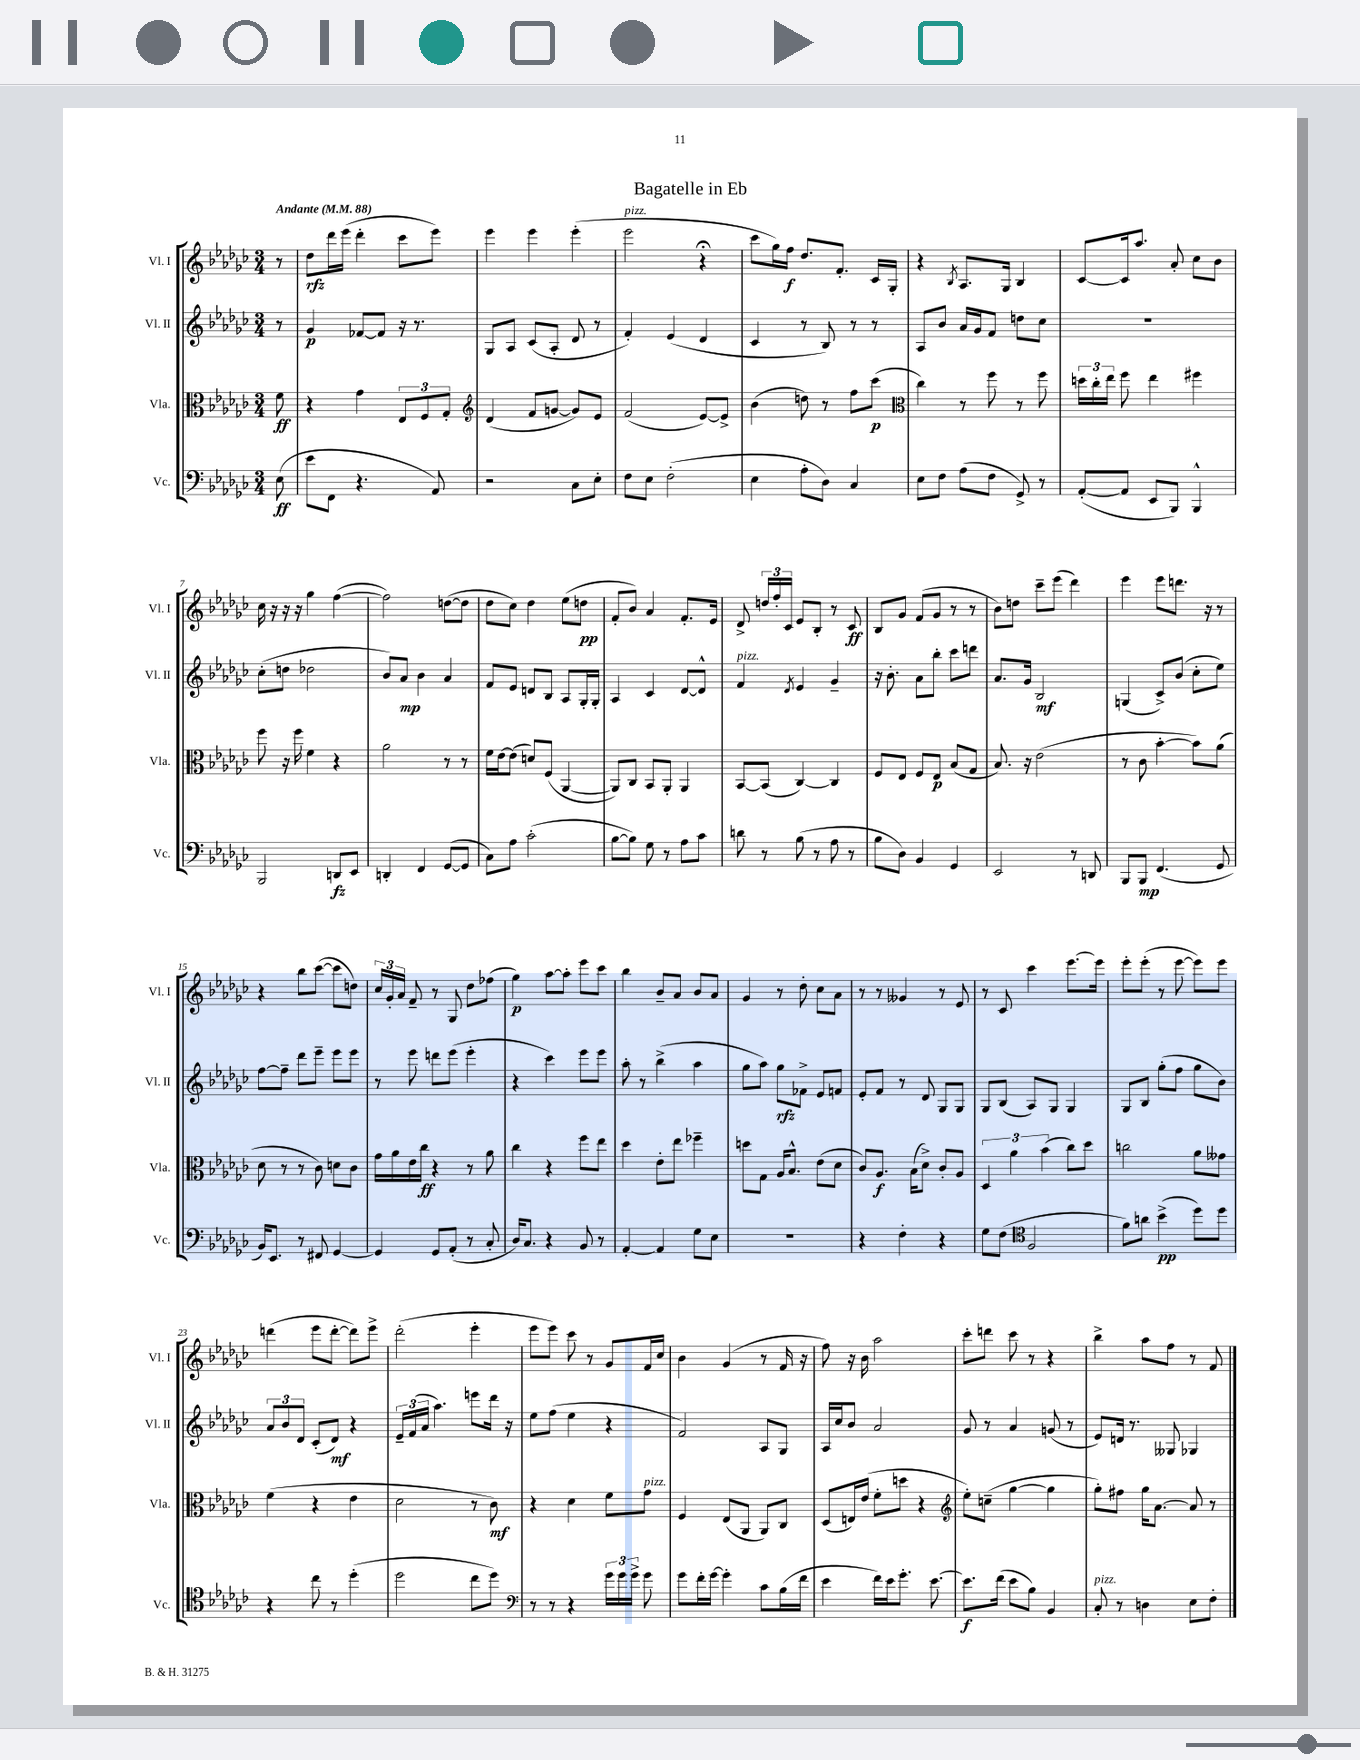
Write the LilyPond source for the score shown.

\header { title = "Bagatelle in Eb" }
<<
\new StaffGroup <<
\new Staff = "s0" \with { instrumentName = "Vl. I" shortInstrumentName = "Vl. I" } {
    \clef treble \key ges \major \numericTimeSignature \time 3/4 \partial 8 \tempo "Andante" 4 = 88
    \autoBeamOff r8 |
    des''8[\rfz des'''16 ees'''16]( des'''4-. ces'''8[ ees'''8]) |
    ees'''4 ees'''4 ees'''4-.( |
    ees'''2^\markup { \italic "pizz." } r4\fermata |
    ces'''8[ ges''16) f''16]\f des''8.[ f'8.]-. ces'16[ ges16]-. |
    r4 \acciaccatura { bes8 } aes8.[ ges16] bes4 |
    ces'8[~ ces'16 aes''8.] aes'8-. ces''8[ bes'8] |
    ces''16 r16 r16 r16 ges''4 f''4~( |
    f''2) d''8[~( d''8] |
    des''8[ ces''8]) des''4 ees''8[( d''8]\pp |
    f'8[-. bes'8]) aes'4 f'8.[-. ees'16] |
    des'8-> \tuplet 3/2 { d''16[ f''16-. ces'16] } ees'8[ bes8]-. r8 ces'8\ff |
    bes8[ ges'8] f'8[( ges'8] r8 r8 |
    bes'8[) d''8] ces'''8[-- ees'''8]( des'''4) |
    ees'''4 ees'''8[ d'''8.] r16 r8 |
    r4 bes''8[ ces'''8]~( ces'''8[ d''8]) |
    \tuplet 3/2 { ces''16[ ges'16-. aes'16] } f'8-- r8 ges8 des''8[ fes''8]( |
    ges''4\p) aes''8[~ aes''8]-. ees'''8[ ces'''8] |
    bes''4 bes'8[-- aes'8] bes'8[ aes'8] |
    ges'4 r8 des''8-. ces''8[ aes'8] |
    r8 r8 geses'4 r8 ees'8 |
    r8 ces'8 ces'''4 ees'''8.[~ ees'''16] |
    ees'''8[-. ees'''8]-.( r8 ees'''8~ ees'''8[) ees'''8] |
    d'''4( ees'''8[ d'''8]~-. d'''8[) ees'''8]-> |
    des'''2-.( ees'''4-. |
    ees'''8[ ees'''8]) ces'''8 r8 ges'8[ f'16 ces''16] |
    bes'4 ges'4( r8 f'16 r16 |
    f''8) r16 bes'16 aes''2 |
    ces'''8[-. d'''8] ces'''8 r8 r4 |
    bes''4-> aes''8[ f''8] r8 f'8 \bar "|." |
}
\new Staff = "s1" \with { instrumentName = "Vl. II" shortInstrumentName = "Vl. II" } {
    \clef treble \key ges \major \numericTimeSignature \time 3/4 \partial 8
    \autoBeamOff r8 |
    ges'4\p fes'8[~ fes'8] r16 r8. |
    ges8[ aes8] ces'8[( aes8]-. des'8 r8 |
    f'4-.) ees'4( des'4 |
    ces'4 r8 bes8) r8 r8 |
    aes8[ bes'8] aes'16[ ges'16 f'8] d''8[ ces''8] |
    R2. |
    ces''8[-.( d''8] des''2 |
    bes'8[) aes'8]\mp bes'4 aes'4 |
    f'8[ ees'8] d'8[ bes8] aes8[ ges16-. ges16]-. |
    aes4 ces'4 des'8[~ des'8]-^ |
    f'4^\markup { \italic "pizz." } \acciaccatura { des'8 } ees'4 ges'4-- |
    r16 bes'8.-. aes'8[ bes''8]-. ces'''8[ d'''8] |
    aes'8.[ ges'16] bes2\mf |
    g4( ces'8[->) bes'8]( ces''8[-. ees''8]) |
    f''8[~ f''8]-- des'''8[ ees'''8]-- ees'''8[ ees'''8] |
    r8 ees'''8 d'''8[ ees'''8]( ees'''4-. |
    r4 ces'''4) ees'''8[ ees'''8] |
    aes''8-. r8 bes''4->( aes''4 |
    ges''8[ aes''8]) ges''8[\rfz fes'8]-> ees'8[ f'8] |
    ees'8[-. f'8] r8 des'8 ges8[ ges8] |
    ges8[ bes8]( aes8[) ges8] ges4 |
    ges8[ bes8] ges''8[-.( f''8] ges''8[ bes'8]) |
    \tuplet 3/2 { aes'8[ bes'8 des'8] } ces'8[-.( des'8]\mf) r4 |
    \tuplet 3/2 { ees'16[-- f'16( aes'16] } aes''4.) e'''8[ des'''16] r16 |
    ees''8[ f''8]( ees''4 r4 |
    f'2) aes8[ ges8] |
    aes16[ ces''16 bes'8] aes'2 |
    ges'8 r8 aes'4 g'8( r8 |
    ees'8[) d'16] r8. geses8 ges4 \bar "|." |
}
\new Staff = "s2" \with { instrumentName = "Vla." shortInstrumentName = "Vla." } {
    \clef alto \key ges \major \numericTimeSignature \time 3/4 \partial 8
    \autoBeamOff f'8\ff |
    r4 ges'4 \tuplet 3/2 { ees8[ f8 ges8]-. } |
    \clef treble des'4( f'8[ g'8]~ g'8[) ees'8] |
    f'2( ees'8[~) ees'8]-> |
    bes'4( d''8) r8 f''8[ ces'''8]\p( |
    \clef alto ces''4) r8 f''8 r8 f''8 |
    \tuplet 3/2 { d''16[ ces''16-. ees''16] } f''8 ees''4 fis''4 |
    f''8 r16 f''16 f'4 r4 |
    aes'2 r8 r8 |
    f'16[ ees'16~ ees'8]( d'8[) f8]( aes,4~ |
    aes,8[) ces8] bes,8[ aes,8]-. aes,4 |
    bes,8[~ bes,8]( ces4~) ces4 |
    f8[ ees8] f8[ ees8]\p bes8[( ges8] |
    bes8.) r16 ees'2( |
    r8 ces'8 bes'4~-. bes'8[) aes'8]( |
    des'8 r8 r8 ces'8) d'8[ ces'8] |
    ges'16[ aes'16 ees'16 ces''16]\ff r4 r8 aes'8 |
    ces''4 r4 f''8[ ees''8] |
    des''4 ees'8[-. ees''8] fes''4-- |
    d''8[ ges8] aes16[ bes8.]-^ ees'8[( des'8] |
    ces'8[) aes8.]\f bes16[( des'8]->) ces'8[-. aes8] |
    \tuplet 3/2 { des4 aes'4 bes'4( } ces''8[) des''8] |
    c''2 aes'8[ geses'8] |
    f'4( r4 ees'4 |
    des'2 r8 ces'8\mf) |
    r4 des'4 f'8[ ges'8]^\markup { \italic "pizz." } |
    f4 ees8[( aes,8] aes,8[) ces8] |
    des8[( e16) ees'16]( f'8[-. d''8] r4 |
    \clef treble ees''8[-.) c''8]--( ges''4~ ges''4 |
    ges''8[-.) fis''8] ges''16[ aes'8.]~ aes'8 r8 \bar "|." |
}
\new Staff = "s3" \with { instrumentName = "Vc." shortInstrumentName = "Vc." } {
    \clef bass \key ges \major \numericTimeSignature \time 3/4 \partial 8
    \autoBeamOff ees8\ff( |
    ees'8[ f,8] r4. aes,8) |
    r2 ces8[ ees8]-. |
    f8[ ees8] f2-.( |
    ees4 aes8[-. des8]) ces4 |
    ees8[ f8] aes8[( f8] ges,8->) r8 |
    aes,8[~-.( aes,8] ees,8[ bes,,8]) bes,,4-^ |
    bes,,2 d,8[\fz ees,8] |
    d,4-. f,4 ges,8[~( ges,8] |
    ces8[) aes8] ces'2-.( |
    bes8[~ bes8]) ges8 r8 aes8[ ces'8] |
    d'8 r8 bes8( r8 aes8 r8 |
    bes8[ des8]) bes,4 ges,4 |
    ees,2 r8 d,8 |
    bes,,8[ bes,,8]\mp f,4.( ges,8 |
    bes,16[) ees,8.] r8 fis,8 ges,4~ |
    ges,4 ges,8[ aes,8]-.( r8 ces8-. |
    des16[) ces8.] r4 bes,8 r8 |
    aes,4~-. aes,4 ges8[ ees8] |
    R2. |
    r4 f4-. r4 |
    ges8[ f8]( \clef tenor f2 |
    f'8[) a'8] bes'4->\pp( des''8[) des''8] |
    r4 ces''8 r8 des''4-.( |
    des''2 ces''8[ des''8]) |
    \clef bass r8 r8 r4 \tuplet 3/2 { ges'16[ ges'16 ges'16]-> } ges'8 |
    ges'8[ f'16-. ges'16]~ ges'4-. ces'8[ bes16( f'16] |
    ees'4 f'16[) ees'16 ges'8.]-. ees'8.~ |
    ees'8.[\f f'16]( ees'8[ bes8]) bes,4 |
    ces8-.^\markup { \italic "pizz." } r8 d4 ees8[ f8]-. \bar "|." |
}
>>
>>
